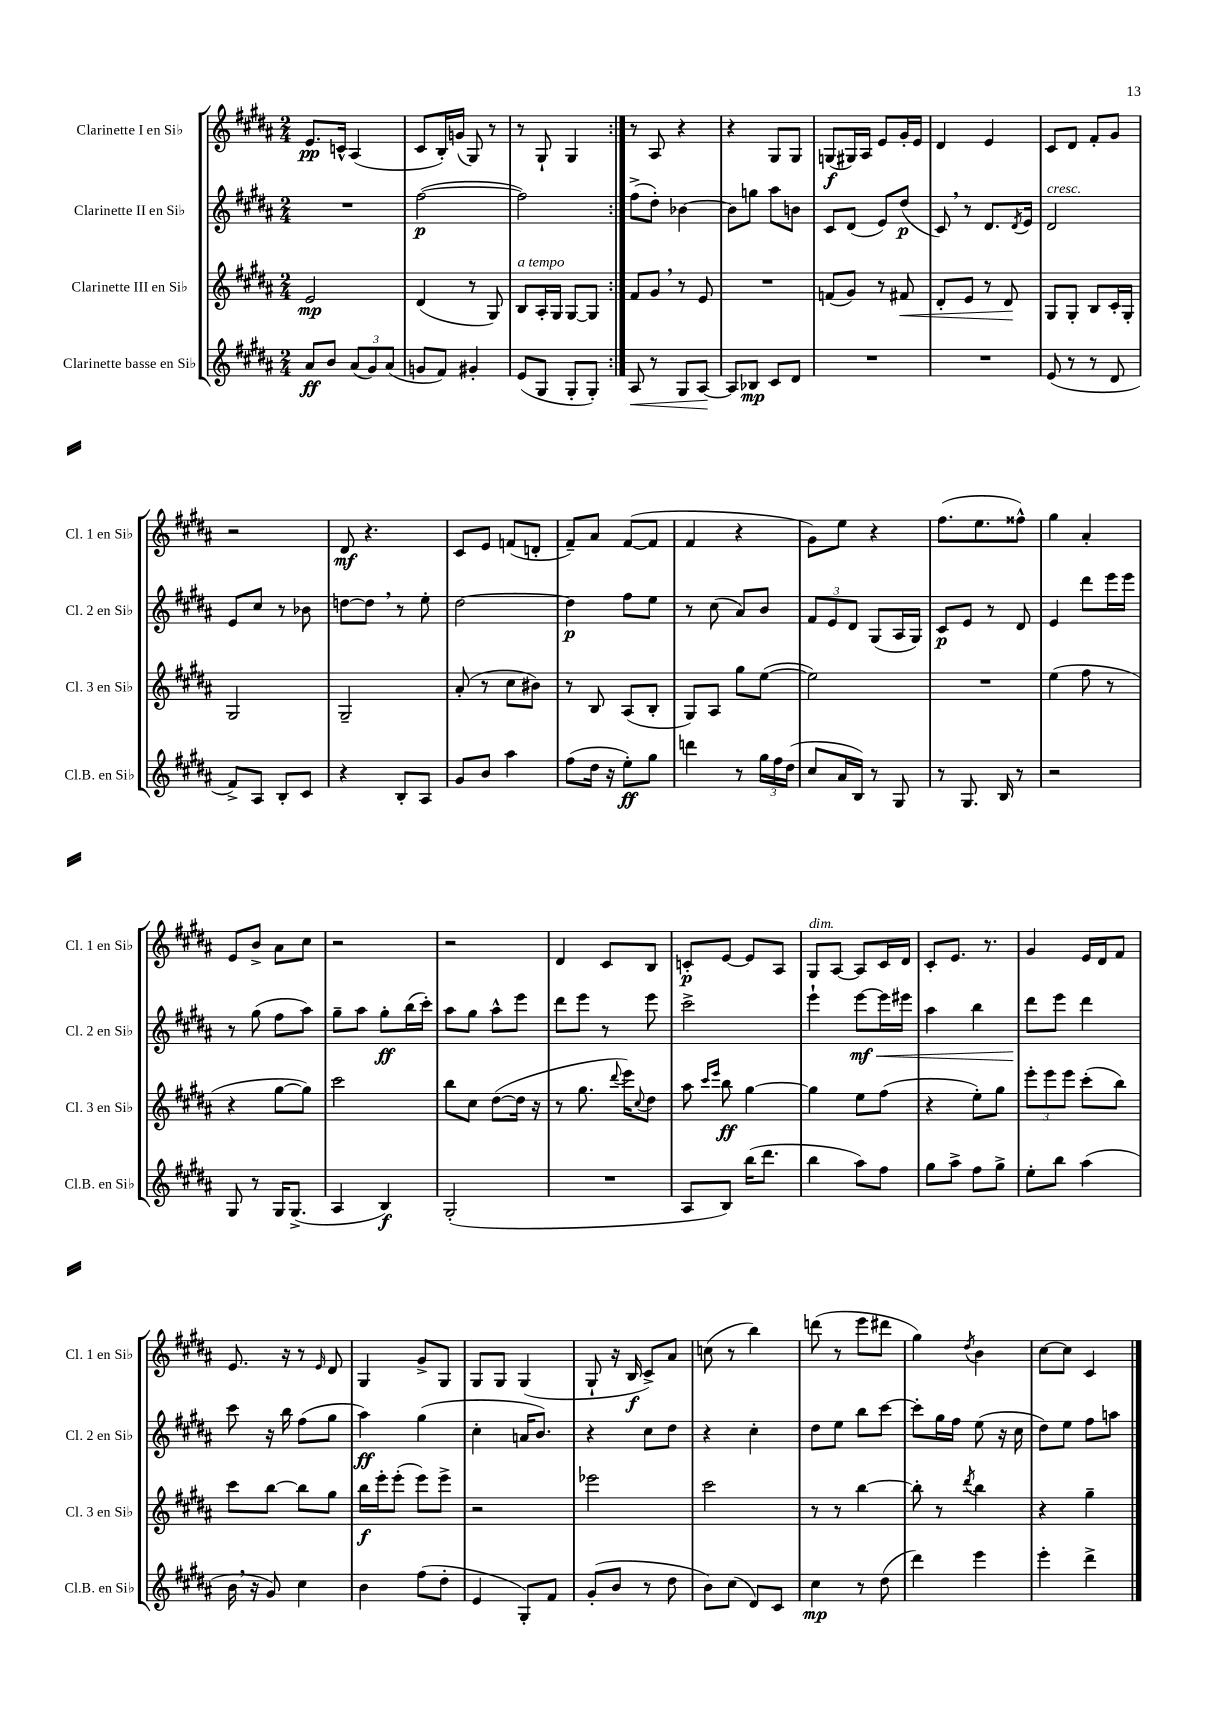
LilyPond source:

<<
\new StaffGroup <<
\new Staff = "s0" \with { instrumentName = "Clarinette I en Sib" shortInstrumentName = "Cl. 1 en Sib" } {
    \clef treble \key b \major \numericTimeSignature \time 2/4
    \repeat volta 2 { e'8.\pp c'16-^ ais4( |
    cis'8 b16-.) g'16( gis8) r8 |
    r8 gis8-! gis4 | }
    r8 ais8 r4 |
    r4 gis8 gis8 |
    g8\f( gis16) ais16 e'8 gis'16-. e'16 |
    dis'4 e'4 |
    cis'8 dis'8 fis'8-. gis'8 |
    r2 |
    dis'8\mf r4. |
    cis'8 e'8 f'8( d'8-. |
    fis'8--) ais'8 fis'8~( fis'8 |
    fis'4 r4 |
    gis'8) e''8 r4 |
    fis''8.( e''8. fisis''8-^) |
    gis''4 ais'4-. |
    e'8 b'8-> ais'8 cis''8 |
    r2 |
    r2 |
    dis'4 cis'8 b8 |
    c'8-.\p e'8~ e'8 ais8 |
    gis8^\markup { \italic "dim." } ais8~ ais8 cis'16 dis'16 |
    cis'8-. e'8. r8. |
    gis'4 e'16 dis'16 fis'8 |
    e'8. r16 r8 \grace { e'16 } dis'8 |
    gis4 gis'8-> gis8 |
    gis8 gis8 gis4( |
    gis8-! r16 b16\f cis'8->) ais'8 |
    c''8( r8 b''4) |
    d'''8( r8 e'''8 dis'''8 |
    gis''4) \acciaccatura { dis''8 } b'4 |
    cis''8~ cis''8 cis'4 \bar "|." |
}
\new Staff = "s1" \with { instrumentName = "Clarinette II en Sib" shortInstrumentName = "Cl. 2 en Sib" } {
    \clef treble \key b \major \numericTimeSignature \time 2/4
    \repeat volta 2 { R2 |
    fis''2~\p( |
    fis''2) | }
    fis''8->( dis''8-.) bes'4~ |
    bes'8 g''8 ais''8 b'8 |
    cis'8 dis'8( e'8) dis''8\p( |
    cis'8) \breathe r8 dis'8. \acciaccatura { dis'8 } e'16 |
    dis'2^\markup { \italic "cresc." } |
    e'8 cis''8 r8 bes'8 |
    d''8~ d''8 \breathe r8 e''8-. |
    dis''2~ |
    dis''4\p fis''8 e''8 |
    r8 cis''8( ais'8) b'8 |
    \tuplet 3/2 { fis'8 e'8 dis'8 } gis8( ais16 gis16) |
    cis'8\p e'8 r8 dis'8 |
    e'4 dis'''8 e'''16 e'''16 |
    r8 gis''8( fis''8 ais''8) |
    gis''8-- ais''8 gis''8-.\ff b''16( cis'''16-.) |
    ais''8 gis''8 ais''8-^ e'''8 |
    dis'''8 e'''8 r8 e'''8 |
    cis'''2-> |
    e'''4-! e'''8~\mf\< e'''16 eis'''16 |
    ais''4 b''4 |
    dis'''8\! e'''8 dis'''4 |
    cis'''8 r16 b''16 fis''8( gis''8 |
    ais''4\ff) gis''4( |
    cis''4-. a'16 b'8.) |
    r4 cis''8 dis''8 |
    r4 cis''4-. |
    dis''8 e''8 b''8 cis'''8~ |
    cis'''8-. gis''16 fis''16 e''8( r16 cis''16 |
    dis''8) e''8 fis''8 a''8 \bar "|." |
}
\new Staff = "s2" \with { instrumentName = "Clarinette III en Sib" shortInstrumentName = "Cl. 3 en Sib" } {
    \clef treble \key b \major \numericTimeSignature \time 2/4
    \repeat volta 2 { e'2\mp |
    dis'4( r8 gis8) |
    b8^\markup { \italic "a tempo" } ais16-. gis16 gis8~ gis8 | }
    fis'8 gis'8 \breathe r8 e'8 |
    R2 |
    f'8( gis'8) r8 fis'8\< |
    dis'8-. e'8 r8 dis'8\! |
    gis8 gis8-. b8 cis'16-. gis16-. |
    gis2 |
    gis2-- |
    ais'8-.( r8 cis''8 bis'8) |
    r8 b8 ais8( b8-. |
    gis8) ais8 gis''8 e''8~( |
    e''2) |
    R2 |
    e''4( fis''8 r8 |
    r4 gis''8~ gis''8) |
    cis'''2 |
    b''8 cis''8 dis''8~( dis''16 r16 |
    r8 gis''8. \appoggiatura { dis'''8 } e'''16) \appoggiatura { cis''8 } dis''8 |
    ais''8 \grace { cis'''16 e'''16 } b''8\ff gis''4~ |
    gis''4 e''8 fis''8( |
    r4 e''8-.) gis''8 |
    \tuplet 3/2 { e'''8-. e'''8 e'''8 } cis'''8-.( b''8) |
    cis'''8 b''8~ b''8 gis''8 |
    b''16\f e'''16-. e'''8-.( e'''8) e'''8-> |
    r2 |
    ees'''2 |
    cis'''2 |
    r8 r8 b''4~ |
    b''8-. r8 \acciaccatura { dis'''8 } b''4 |
    r4 gis''4-- \bar "|." |
}
\new Staff = "s3" \with { instrumentName = "Clarinette basse en Sib" shortInstrumentName = "Cl.B. en Sib" } {
    \clef treble \key b \major \numericTimeSignature \time 2/4
    \repeat volta 2 { ais'8\ff b'8 \tuplet 3/2 { ais'8( gis'8) ais'8( } |
    g'8 fis'8) gis'4-. |
    e'8( gis8 gis8-. gis8-.) | }
    ais8\< r8 gis8 ais8~\! |
    ais8 bes8\mp cis'8 dis'8 |
    R2 |
    R2 |
    e'8( r8 r8 dis'8 |
    fis'8->) ais8 b8-. cis'8 |
    r4 b8-. ais8 |
    gis'8 b'8 ais''4 |
    fis''8( dis''16 r16 e''8-.\ff) gis''8 |
    d'''4 r8 \tuplet 3/2 { gis''16 fis''16 dis''16( } |
    cis''8 ais'16 b16) r8 gis8 |
    r8 gis8. b16 r8 |
    r2 |
    gis8 r8 gis16 gis8.->( |
    ais4 b4\f) |
    gis2-.( |
    R2 |
    ais8 b8) b''16( dis'''8. |
    b''4 ais''8) fis''8 |
    gis''8 ais''8-> fis''8 gis''8-> |
    e''8-. b''8 ais''4( |
    b'16 \breathe r16 gis'8) cis''4 |
    b'4 fis''8( dis''8-. |
    e'4 gis8-.) fis'8 |
    gis'8-.( b'8 r8 dis''8 |
    b'8) cis''8( dis'8) cis'8 |
    cis''4\mp r8 dis''8( |
    dis'''4) e'''4 |
    e'''4-. dis'''4-> \bar "|." |
}
>>
>>
\layout { \context { \Score \remove "Bar_number_engraver" } }
